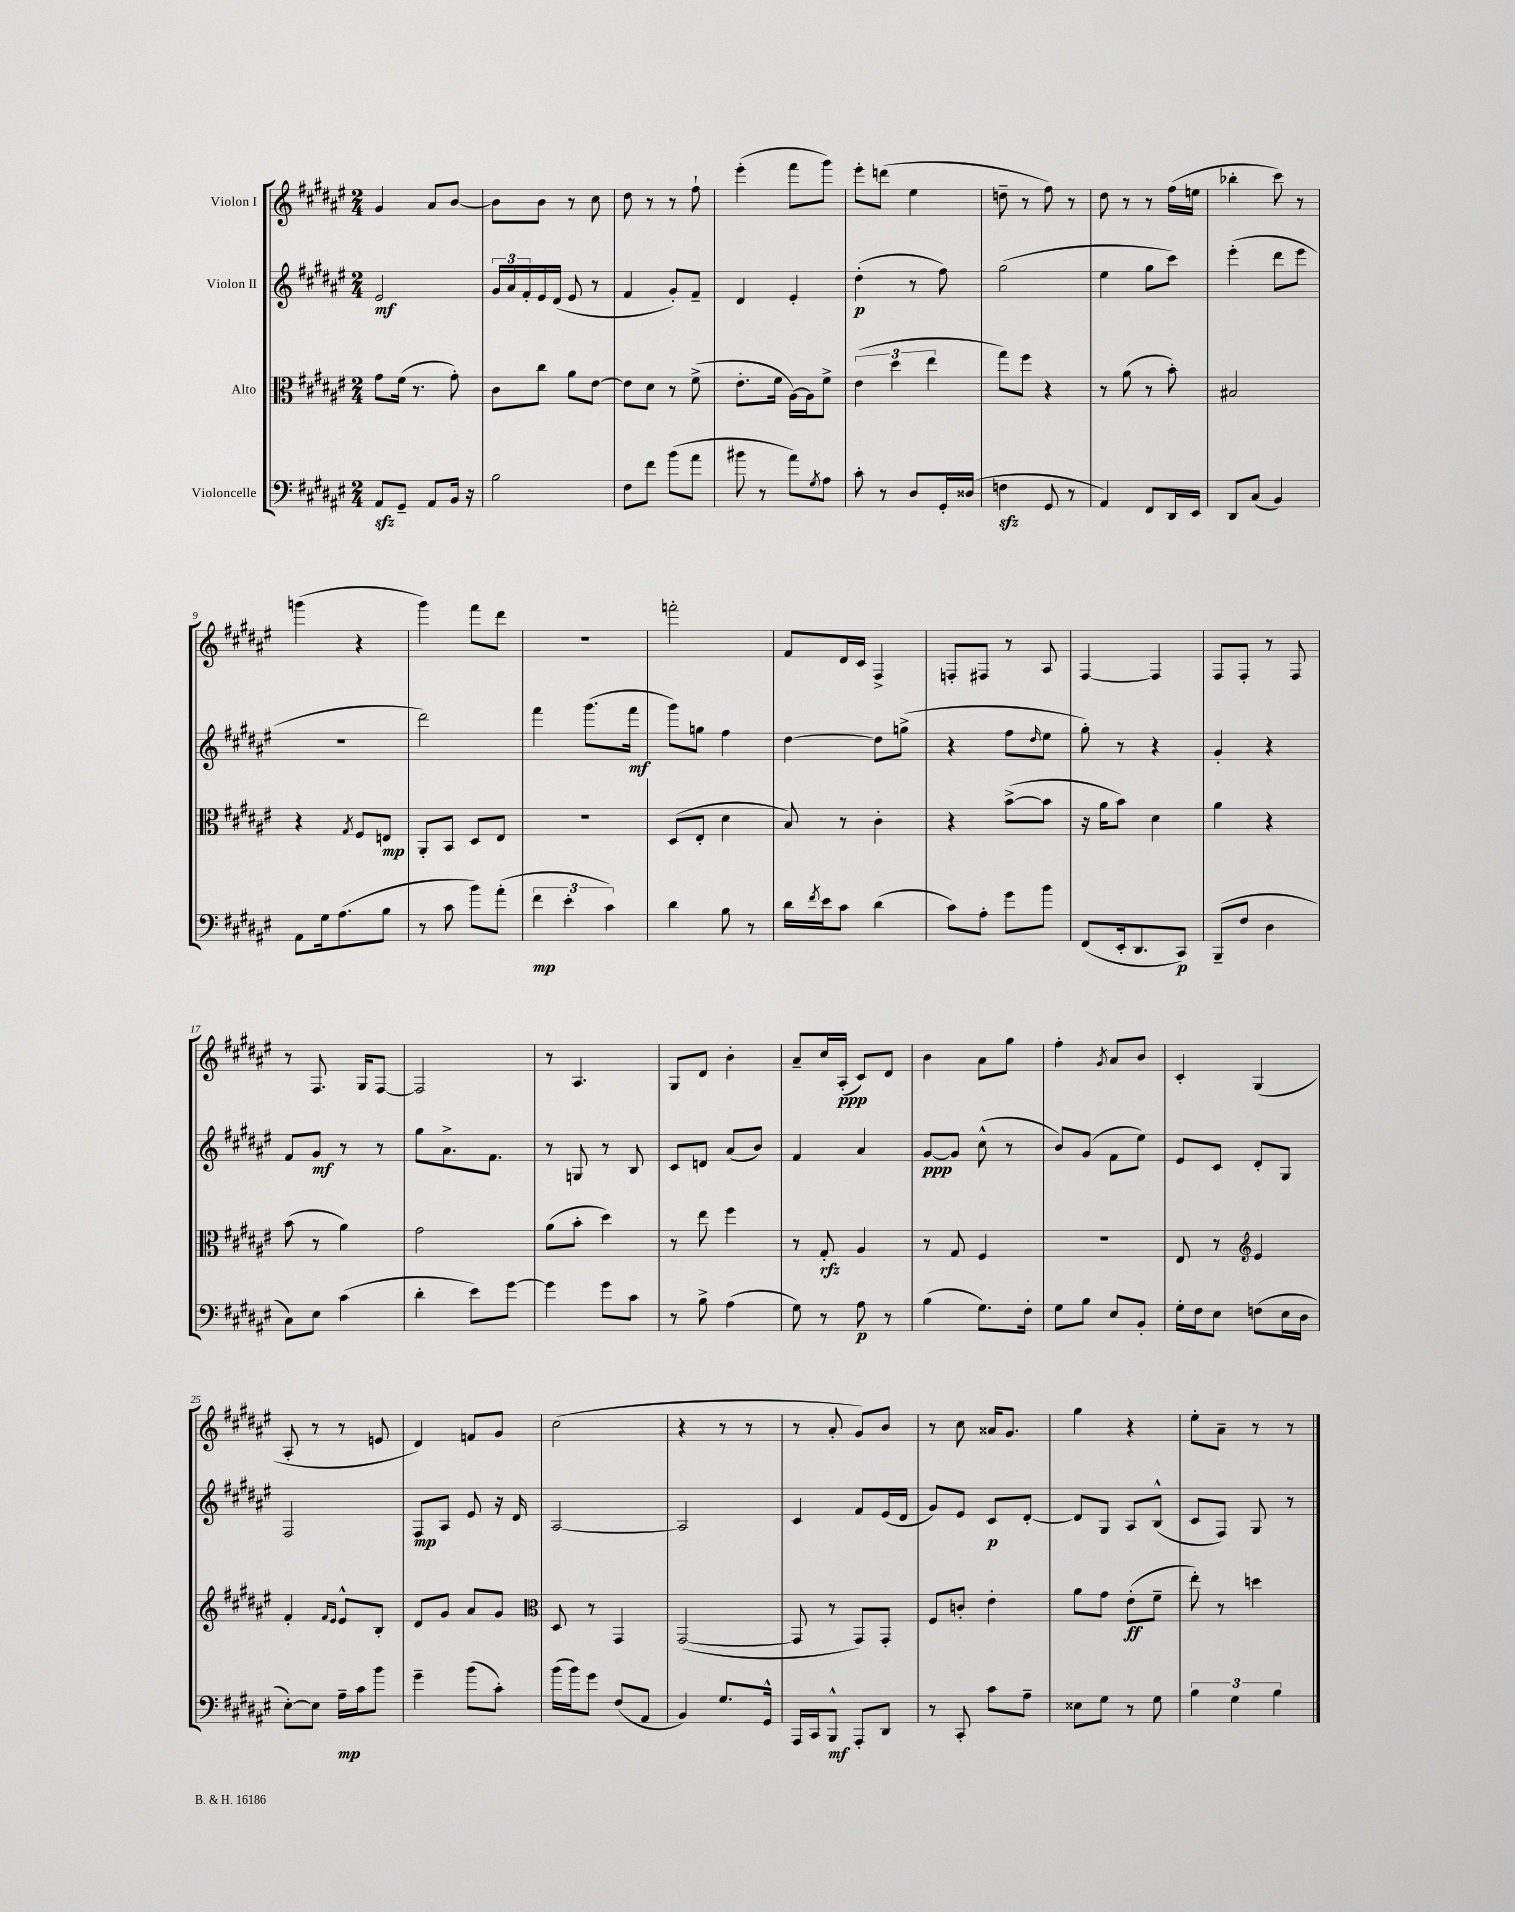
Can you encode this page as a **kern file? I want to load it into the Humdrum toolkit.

**kern	**kern	**kern	**kern
*staff4	*staff3	*staff2	*staff1
*clefF4	*clefC3	*clefG2	*clefG2
*k[f#c#g#d#a#e#]	*k[f#c#g#d#a#e#]	*k[f#c#g#d#a#e#]	*k[f#c#g#d#a#e#]
*M2/4	*M2/4	*M2/4	*M2/4
8AA#	8g#	2e#	4g#
8GG#~	(16f#	.	.
.	8.r	.	.
8AA#	.	.	8a#
16BB	8g#')	.	[8b
16r	.	.	.
=	=	=	=
2B	8c#	24g#	8b]
.	.	24a#	.
.	.	24f#'	.
.	8cc#	16e#	8b
.	.	(16d#	.
.	8a#	8e#	8r
.	[8e#	8r	8cc#
=	=	=	=
8F#	8e#]	4f#	8dd#
8f#	8d#	.	8r
(8b	8r	8g#')	8r
8a#	(8f#^	8f#~	8ff#`
=	=	=	=
8b#	8.e#'	4d#	(4eee#'
8r	.	.	.
.	16f#	.	.
8a#)	[16A#)	4e#'	8fff#
.	16A#]	.	.
8qG#	.	.	.
8A#	8f#^	.	8ggg#)
=	=	=	=
8c#'	(6e#	(4dd#'	8eee#'
8r	.	.	(8ddd
.	6dd#	.	.
8D#	.	8r	4ee#
.	6ee#	.	.
16GG#'	.	8ff#)	.
(16D##	.	.	.
=	=	=	=
4F	8gg#)	(2gg#	8dd~
.	8ff#	.	8r
8GG#	4r	.	8ff#)
8r	.	.	8r
=	=	=	=
4AA#)	8r	4ee#	8dd#
.	(8a#	.	8r
8FF#	8r	8gg#	8r
16DD#	8b')	8ccc#)	(16ff#
16EE#	.	.	16ee
=	=	=	=
8DD#	2B#	(4eee#'	4bb-'
(8C#	.	.	.
4BB)	.	8ddd#	8ccc#)
.	.	8eee#	8r
=	=	=	=
8AA#	4r	2r	(4ggg
16G#	.	.	.
(8.A#	.	.	.
.	8qG#	.	.
.	8F#	.	4r
8B	8E	.	.
=	=	=	=
8r	8AA#'	2ddd#)	4ggg#)
8c#	8BB	.	.
8b)	8D#	.	8fff#
(8a#'	8E#	.	8ddd#
=	=	=	=
6f#	2r	4fff#	2r
6e#'	.	.	.
.	.	(8.ggg#	.
6c#)	.	.	.
.	.	16fff#	.
=	=	=	=
4d#	(8D#	8ggg#)	2fff'
.	8E#'	8gg	.
8B	4d#	4ff#	.
8r	.	.	.
=	=	=	=
16d#	8B)	[4dd#	8f#
8qf#	.	.	.
16e#	.	.	.
8c#	8r	.	16d#
.	.	.	16c#
(4d#	4c#'	8dd#]	4F#^
.	.	(8gg^	.
=	=	=	=
8c#)	4r	4r	8F'
8A#'	.	.	8F#
8g#	([8b^	8ff#	8r
.	.	16qqdd#	.
8b	8b]	8ee#	8A#
=	=	=	=
(8FF#	16r	8gg#')	[4F#
.	16a#	.	.
16EE#'	8b)	8r	.
8.DD#	.	.	.
.	4d#	4r	4F#]
8CC#)	.	.	.
=	=	=	=
(8BBB~	4a#	4g#'	8F#
8F#	.	.	8F#'
4D#	4r	4r	8r
.	.	.	8F#
=	=	=	=
8C#)	(8b	8f#	8r
8E#	8r	8g#	8.F#
(4c#	4a#)	8r	.
.	.	.	16G#
.	.	8r	[8F#
=	=	=	=
4d#'	2g#	8gg#	2F#]
.	.	8.a#^	.
8e#)	.	.	.
.	.	8.f#	.
[8g#	.	.	.
=	=	=	=
4g#]	(8a#	8r	8r
.	8b'	8G	4.A#
8g#	4dd#)	8r	.
8c#	.	8B	.
=	=	=	=
8r	8r	8c#	8G#
8B^	8ee#	8d	8d#
(4A#	4ff#	(8a#	4b'
.	.	8b)	.
=	=	=	=
8G#)	8r	4f#	8a#~
8r	8G#'	.	16cc#
.	.	.	(16A#'
8A#	4A#	4a#	8c#)
8r	.	.	8d#
=	=	=	=
(4B	8r	[8g#	4b
.	8G#	8g#]	.
8.G#)	4F#	(8cc#^^	8a#
.	.	8r	8gg#
16F#'	.	.	.
=	=	=	=
8G#	2r	8b)	4ff#'
8B	.	(8g#	.
.	.	.	8qg#
8E#	.	8f#	8a#
8BB'	.	8ee#)	8b
=	=	=	=
16G#'	8E#	8e#	4c#'
16F#	.	.	.
8E#	8r	8c#	.
*	*clefG2	*	*
(8F	4e#	8d#'	(4G#
16E#	.	8G#	.
16D#	.	.	.
=	=	=	=
[8E#')	4f#'	2F#	8A#'
8E#]	.	.	8r
.	16qqf#	.	.
.	16qqe#	.	.
16A#~	8e#^^	.	8r
16c#	.	.	.
8b	8B'	.	8e
=	=	=	=
4g#~	8d#	8F#	4d#)
.	8g#	8A#	.
(8b	8a#	8e#	8f
8c#')	8g#	16r	8g#
.	.	16d#	.
=	=	=	=
*	*clefC3	*	*
(16b	8D#	[2A#	(2cc#
16b)	.	.	.
8g#	8r	.	.
(8F#	4GG#	.	.
8AA#	.	.	.
=	=	=	=
4BB)	([2GG#	2A#]	4r
8.G#	.	.	8r
.	.	.	8r
16GG#^^	.	.	.
=	=	=	=
16AAA#	8GG#]	4c#	8r
16CC#	.	.	.
8BBB^^	8r	.	8a#'
8AAA#'	8GG#)	8f#	8g#)
8DD#	8GG#'	(16e#	8b
.	.	16d#	.
=	=	=	=
8r	8F#	8g#)	8r
8CC#'	8c'	8e#	8cc#
8c#	4e#'	8c#	16a##
.	.	.	8.g#
8A#~	.	[8d#'	.
=	=	=	=
8E##	8a#	8d#]	4gg#
8G#	8g#	8G#	.
8r	(8e#'	8A#	4r
8G#	8f#~	(8B^^	.
=	=	=	=
6B	8ee#')	8c#	8ee#'
.	8r	8F#)	8a#~
6G#	.	.	.
.	4dd	8G#	8r
6B	.	.	.
.	.	8r	8r
==	==	==	==
*-	*-	*-	*-
